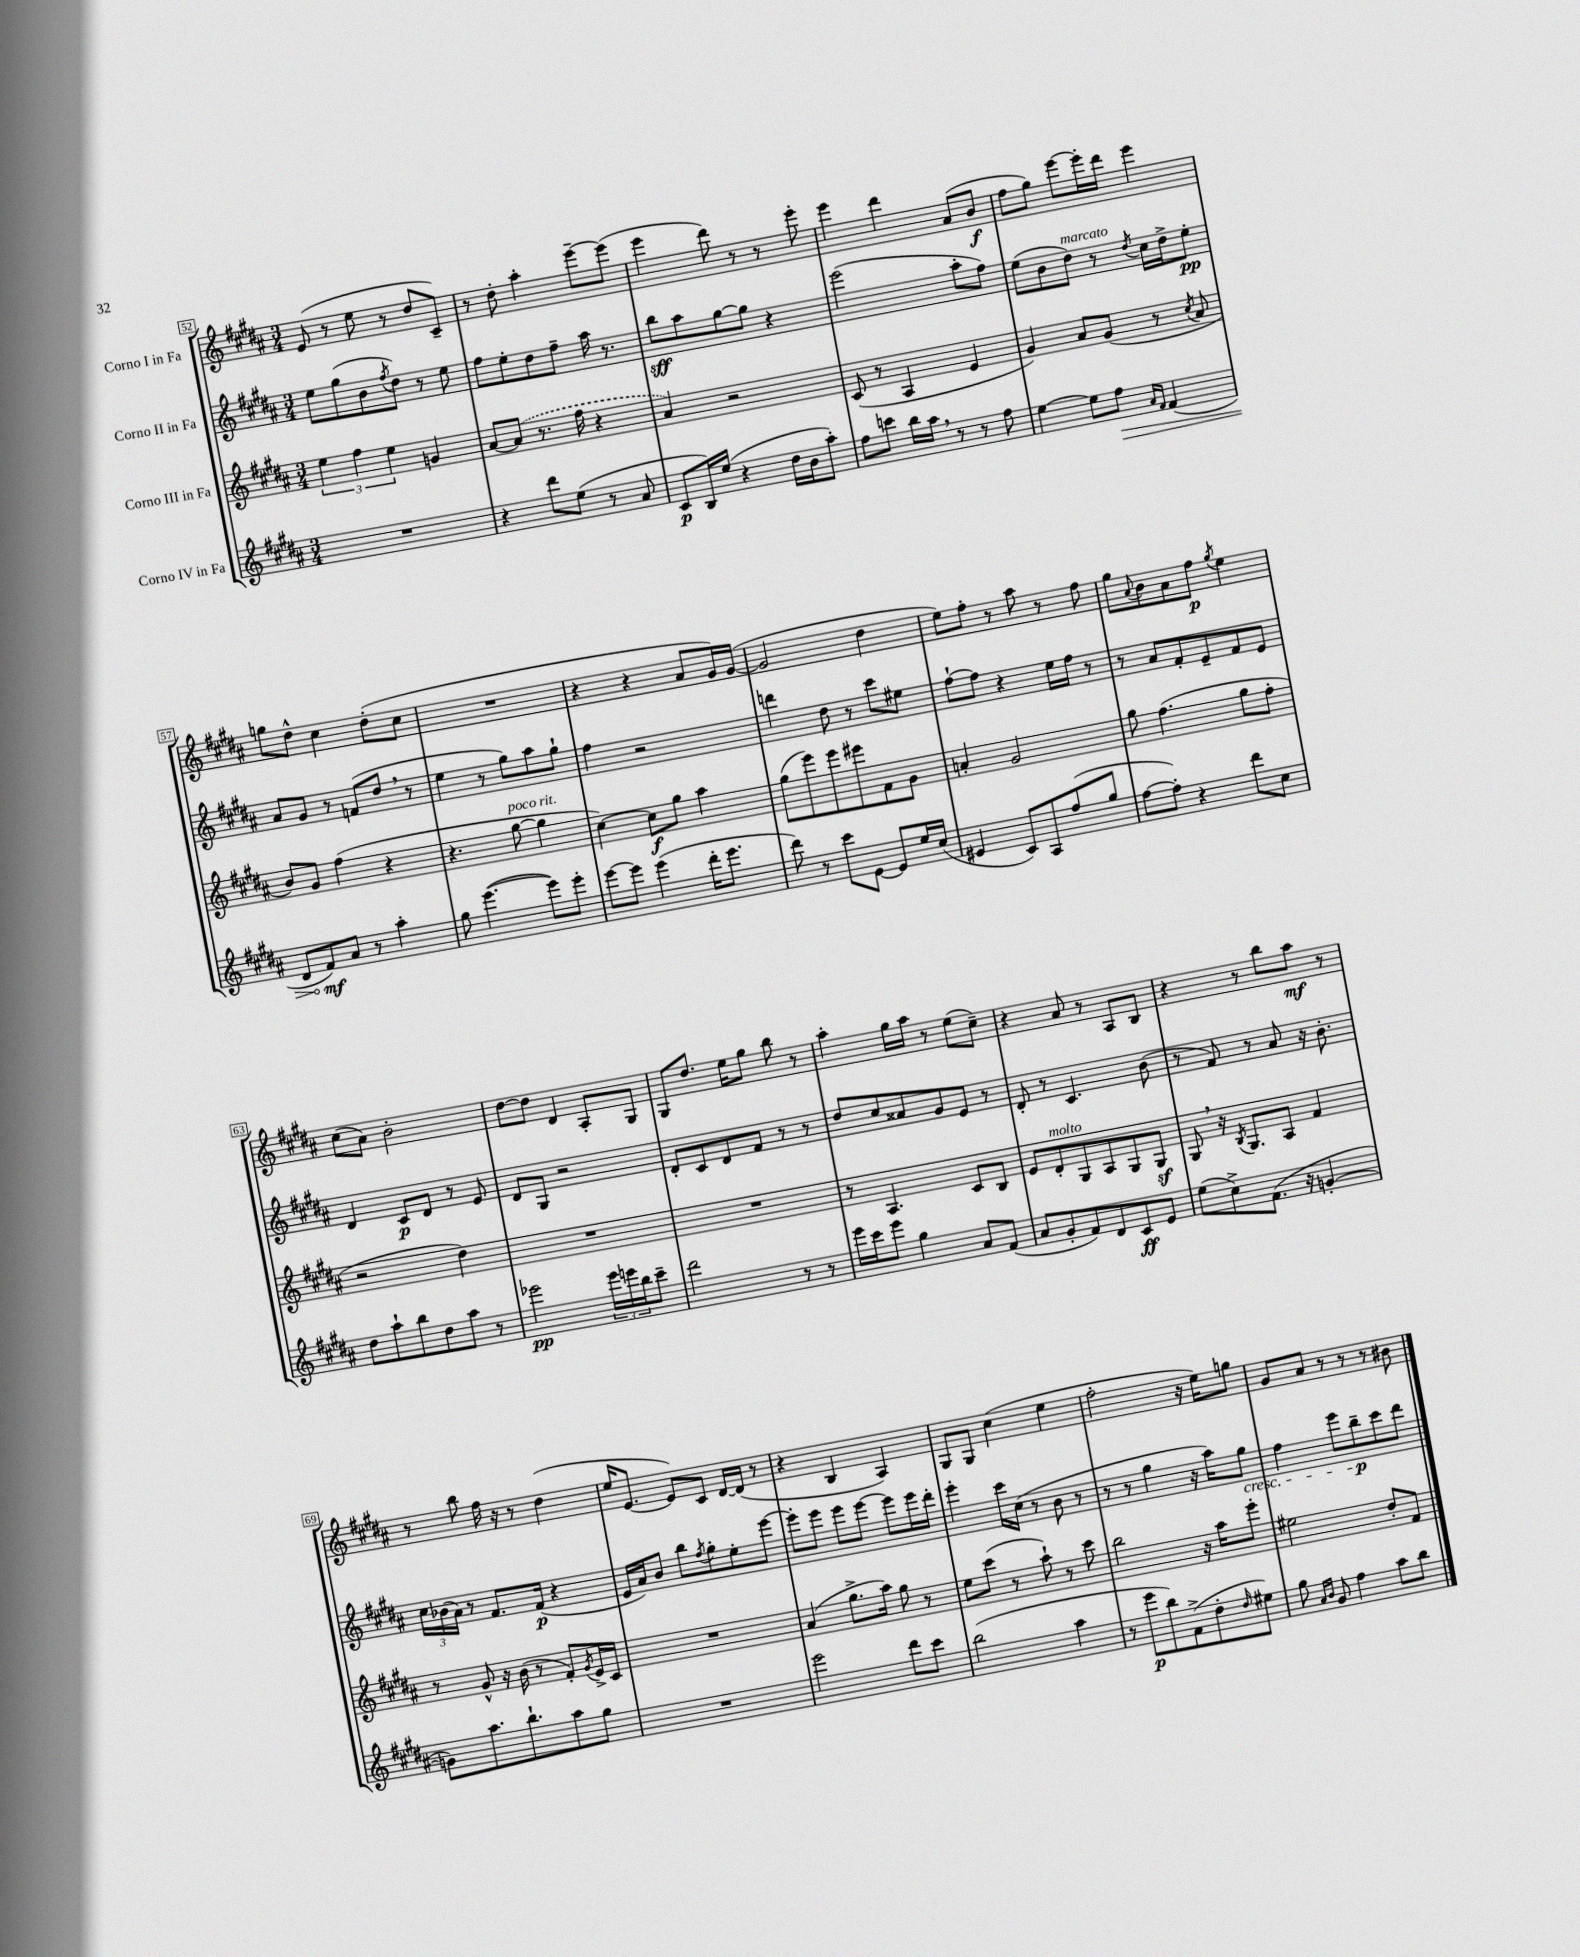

**kern	**kern	**kern	**kern
*staff4	*staff3	*staff2	*staff1
*clefG2	*clefG2	*clefG2	*clefG2
*k[f#c#g#d#a#]	*k[f#c#g#d#a#]	*k[f#c#g#d#a#]	*k[f#c#g#d#a#]
*M3/4	*M3/4	*M3/4	*M3/4
2.r	6ee	8ee	(8e
.	.	(8gg#	8r
.	6ff#	.	.
.	.	8b	8ee
.	6ee	.	.
.	.	8qff#	.
.	.	8dd#)	8r
.	4g	8r	8dd#
.	.	8ee	8c#~)
=	=	=	=
4r	[8a#	8ff#	8r
.	(8a#]	8ee'	8dd#'
8ddd#	8.r	8dd#	4aa#'
(8ee	.	8ff#~	.
.	16ff#	.	.
8r	4r	16aa#	[8eee~
.	.	8.r	.
8a#	.	.	(8eee]
=	=	=	=
8c#	4a#)	8bb	4eee
16B)	.	8aa#	.
(16ee	.	.	.
4r	2r	[8gg#	8ddd#)
.	.	8gg#]	8r
16dd#	.	4r	8r
16b	.	.	.
8aa#')	.	.	8eee'
=	=	=	=
8ff#	(8c#	(2eee	4eee
8ccc	8r	.	.
16bb	4A#	.	4ddd#
16aa#	.	.	.
8r	.	.	.
8r	4e	8aa#'	(8a#
8ff#	.	8ff#)	8b
=	=	=	=
[4ee	4g#)	(8ee	8ff#
.	.	8b	8gg#)
8ee]	8a#	8dd#)	[8eee
8ff#	(8g#	8r	16eee']
.	.	.	16ddd#
16qqa#	.	.	.
16qqf#	.	8qdd#	.
(4f#	8r	16cc#	4eee
.	.	16dd#^	.
.	8qcc#	.	.
.	8a#	8ee'	.
=	=	=	=
8d#	8b)	8a#	8gg
8f#)	8g#	8g#	8dd#^^
8a#	(4ff#	8r	4cc#
8r	.	(8f	.
4aa#'	4r	8dd#	(8dd#'
.	.	8r	8cc#
=	=	=	=
8gg#	4.r	4ee	2.r
([4.eee	.	.	.
.	.	8r	.
.	[8gg#	8gg#)	.
8eee])	4gg#]	8aa#	.
8eee'	.	8gg#`	.
=	=	=	=
[8eee	[4cc#)	4ff#	4r
8eee]	.	.	.
(4eee	8cc#]	2r	4r
.	8gg#	.	.
16ddd#'	4aa#	.	8a#
8.eee	.	.	.
.	.	.	16g#)
.	.	.	([16g#
=	=	=	=
8ddd#)	(8gg#	4ddd	2g#]
8r	8eee)	.	.
8ccc#	8eee	8dd#	.
[8e	8eee#	8r	.
8e]	8f#	8ccc#	4dd#
16ee	8g#	8ee#	.
(16cc#	.	.	.
=	=	=	=
4e#	4a'	[8ff#`	8ee)
.	.	8ff#]	8ff#'
8c#)	2g#	4r	8r
8A#	.	.	8aa#
(8ff#	.	16ee	8r
.	.	16ff#	.
8gg#	.	8r	8ff#
=	=	=	=
[8ff#	8gg#	8r	8gg#
.	.	.	8qqa#
8ff#'])	(4.ff#	8a#	8b
4r	.	8f#'	8a#
.	.	8e~	8ff#
.	.	.	8qgg#
8ddd#	8gg#	8f#	4ee
8cc#	8ff#'	8e	.
=	=	=	=
8dd#	2r	4d#	(8cc#
8aa#`	.	.	8a#)
8bb	.	8c#	2b'
8dd#	.	8d#	.
8aa#	4dd#)	8r	.
8r	.	8e	.
=	=	=	=
2eee-	2.r	8d#	[8dd#
.	.	8G#	8dd#]
.	.	2r	4d#
24eee-	.	.	8A#'
24eee	.	.	.
24bb	.	.	.
8ccc#~	.	.	8G#
=	=	=	=
2ddd#	2.r	8d#'	8G#
.	.	8c#	8.dd#
.	.	8d#	.
.	.	.	16ee
.	.	8f#	8gg#
8r	.	8r	8bb
8r	.	8r	8r
=	=	=	=
16eee	8r	8dd#	4aa#'
16ccc#	.	.	.
8eee	4.A#	8cc#	.
4gg#	.	8a##	16gg#
.	.	.	16aa#
.	.	8g#	8r
8a#	8c#	8e	(8ee
(8f#	8B	8r	8cc#~)
=	=	=	=
8a#	8e	8d#'	4r
8g#'	8d#'	8r	.
8f#)	8G#	4.c#	8a#
8d#	8A#	.	8r
8c#	8G#	.	8A#
8e	8G#	(8b	8B
=	=	=	=
(8ee	8G#	8r	4r
8cc#^)	16r	8f#)	.
.	8qB	.	.
.	8.G#	.	.
(8.f#	.	8r	8r
.	8A#	8a#	8bb
16r	.	.	.
[4g'	4f#	16r	8aa#
.	.	8.b'	.
.	.	.	8r
=	=	=	=
8g])	8r	24cc#	8r
.	.	(24b-	.
.	.	24a#)	.
8.aa#	8g#^^	8r	8bb
.	16r	8.f#	16ff#
8.bb`	(16b	.	16r
.	8r	.	8r
.	.	(16f#	.
8aa#	8f#')	4r	(4dd#
.	8qg#	.	.
8gg#	16e^	.	.
.	16c#	.	.
=	=	=	=
2.r	2.r	16e	16ee
.	.	16a#)	[8.e
.	.	8b	.
.	.	8bb	8e])
.	.	8qff#	.
.	.	8gg#'	8c#
.	.	8ee'	[16d#
.	.	.	(16d#]
.	.	[8eee	8r
=	=	=	=
2eee	(4a#	8eee']	4r
.	.	8eee	.
.	8.gg#^	8eee	4B
.	.	[8eee	.
.	16aa#)	.	.
8ddd#	8gg#	8eee]	4A#)
8ccc#	8r	16eee	.
.	.	16ddd#'	.
=	=	=	=
(2bb	8ee	4eee'	8G#
.	(8ccc#	.	8G#
.	8r	16ccc#	(4cc#
.	.	(16cc#	.
.	8aa#`)	8r	.
4aa#	8r	8b	4ee
.	8ccc#	8r	.
=	=	=	=
8r	2bb	8r	2ff#'
8eee	.	8r	.
8bb)	.	4gg#	.
(8f#^	.	.	.
8dd#'	16r	16r	16r
.	16aa#	16aa#)	16ee)
16qqdd#	.	.	.
8ee#)	8eee'	8gg#	8gg
=	=	=	=
8gg#	2ee#	4ff#	8g#
16qqa#	.	.	.
16qqb	.	.	.
8g#	.	.	8a#
4ff#	.	8eee	8r
.	.	8bb~	8r
8aa#	8dd#'	8ccc#	8r
8bb	8f#	8ddd#	8b#
==	==	==	==
*-	*-	*-	*-
